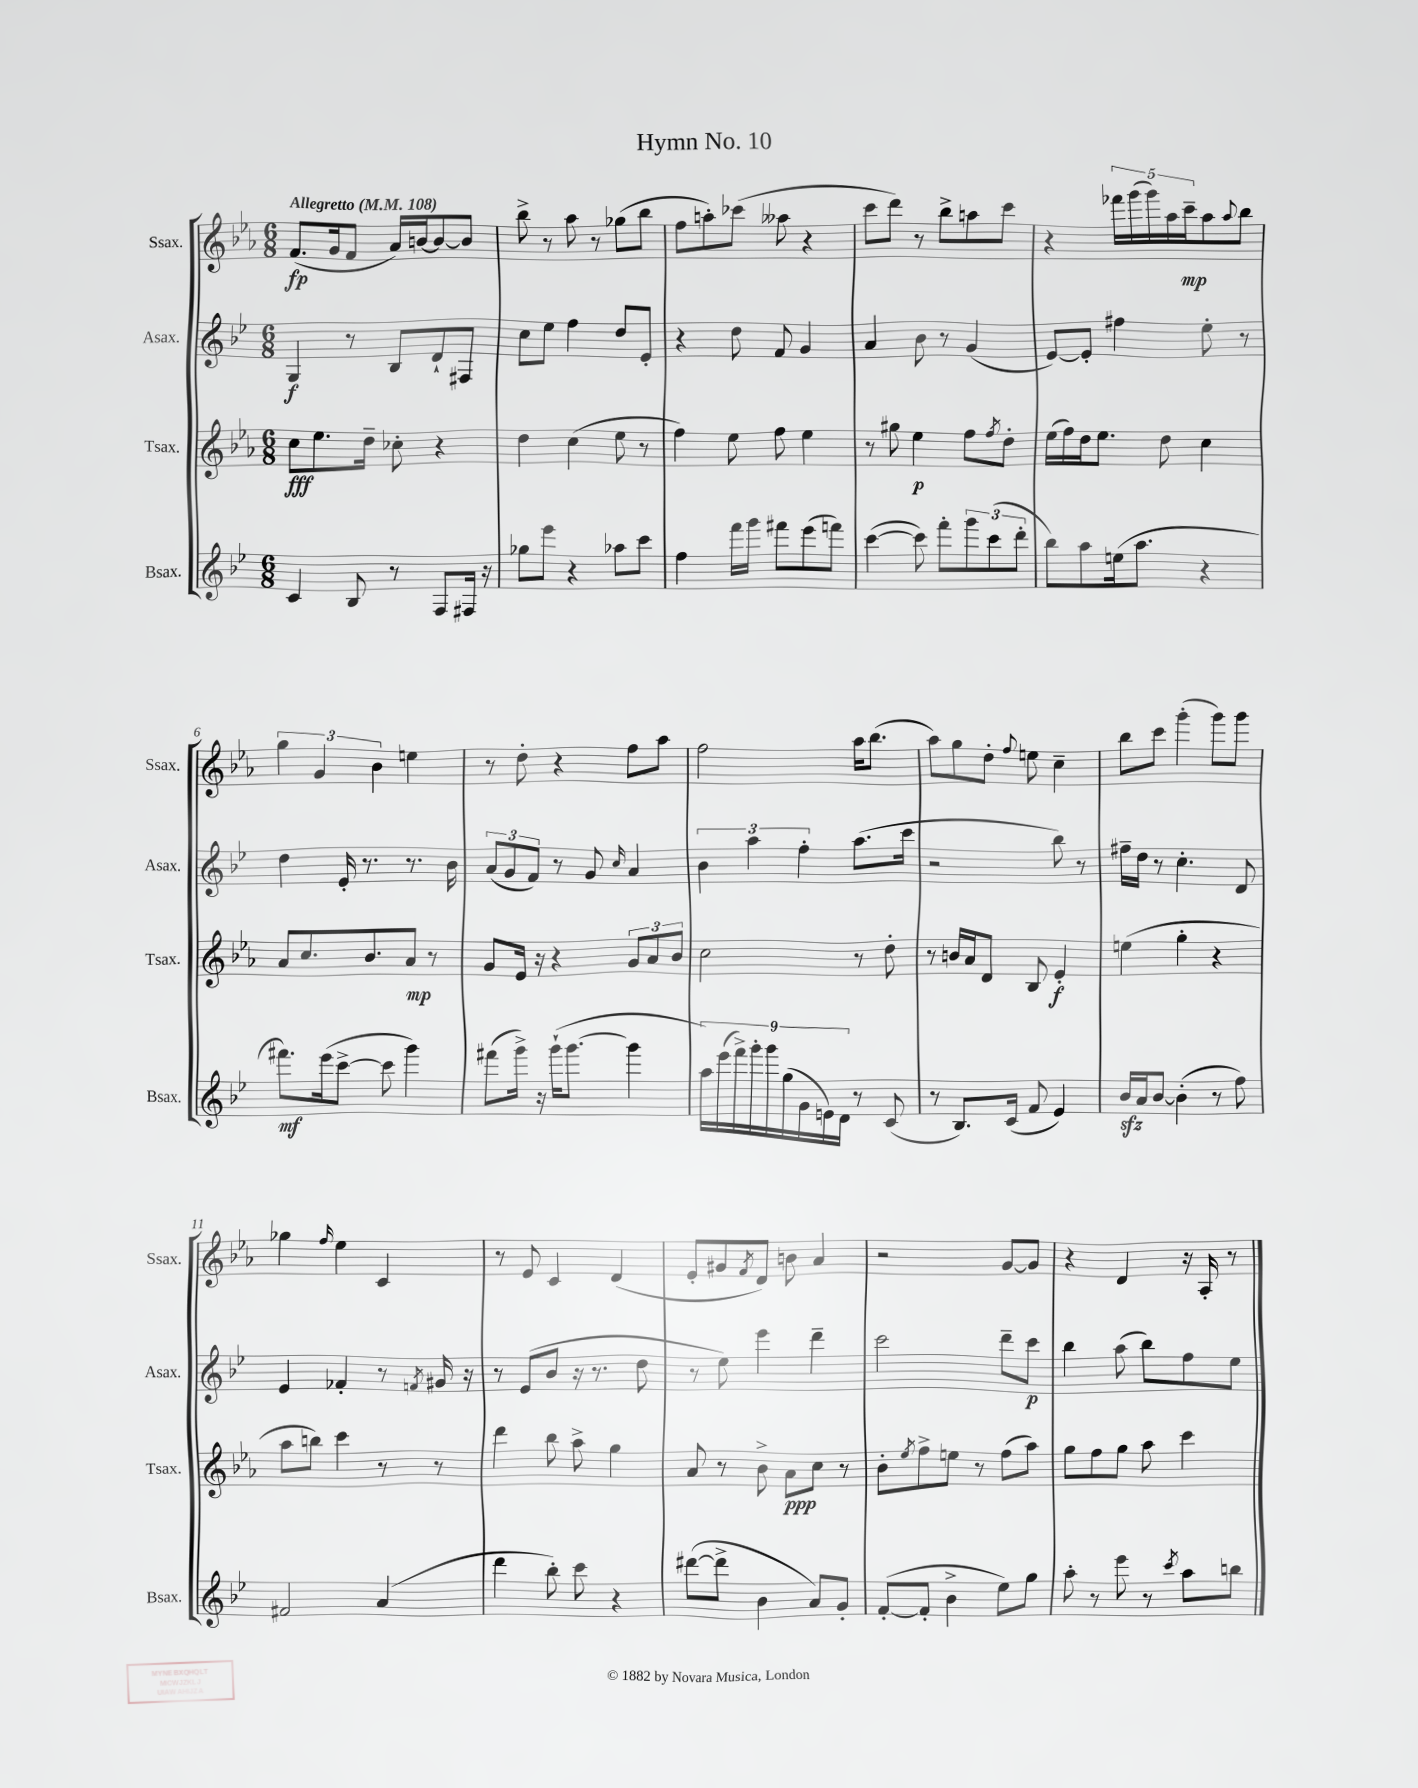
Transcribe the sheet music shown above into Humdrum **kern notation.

**kern	**kern	**kern	**kern
*staff4	*staff3	*staff2	*staff1
*clefG2	*clefG2	*clefG2	*clefG2
*k[b-e-]	*k[b-e-a-]	*k[b-e-]	*k[b-e-a-]
*M6/8	*M6/8	*M6/8	*M6/8
*MM108	*MM108	*MM108	*MM108
4c	8cc	4G	(8.f
.	8.ee-	.	.
.	.	.	16g
8B-	.	8r	8f
.	16dd~	.	.
8r	8cc-'	8B-	16a-)
.	.	.	[16b
8F	4r	8d`	8b_
16F#	.	8F#	8b]
16r	.	.	.
=	=	=	=
8gg-	4dd	8cc	8bb-^
8eee-	.	8ee-	8r
4r	(4cc	4ff	8aa-
.	.	.	8r
8aa-	8ee-	8dd	(8gg-
8ccc	8r	8e-'	8bb-
=	=	=	=
4ff	4ff)	4r	8ff
.	.	.	8aa')
16fff	8ee-	8dd	(8ccc-
16ggg	.	.	.
8fff#	8ff	8f	8aa--
(8eee-	4ee-	4g	4r
8fff)	.	.	.
=	=	=	=
([4ccc	8r	4a	8ccc
.	8gg#	.	8ddd)
8ccc])	4ee-	8b-	8r
8fff'	.	8r	8bb-^
12ggg	8ff	(4g	8aa
(12ccc	.	.	.
.	8qff	.	.
.	8dd'	.	8ccc
12ddd'	.	.	.
=	=	=	=
8bb-)	(16ee-	[8e-)	4r
.	16ff)	.	.
8aa	16dd	8e-']	.
.	8.ee-	.	.
(16ee	.	4ff#	20fff-
.	.	.	(20ggg
8.aa	.	.	.
.	.	.	20ggg)
.	8dd	.	.
.	.	.	20aa-
.	.	.	20ccc~
4r	4cc	8ee-'	8aa-
.	.	.	8qqaa-
.	.	8r	8bb-
=	=	=	=
8.fff#)	8a-	4dd	6gg
.	8.cc	.	.
.	.	.	6g
(16eee-	.	.	.
[8ccc^	.	16e-'	.
.	8.b-	8.r	.
.	.	.	6b-
8ccc]	.	.	.
4ggg)	8a-	8.r	4ee
.	8r	.	.
.	.	16b-	.
=	=	=	=
(8fff#	8g	(12a	8r
.	.	12g	.
16ggg^)	16e-	.	8dd'
.	.	12f)	.
16r	16r	.	.
(16ggg`	4r	8r	4r
[8.ggg	.	.	.
.	.	8g	.
.	.	16qqcc	.
4ggg]	12g	4a	8ff
.	12a-	.	.
.	.	.	8aa-
.	12b-	.	.
=	=	=	=
18aa)	2cc	6b-	2ff
(18eee-	.	.	.
18fff^)	.	.	.
18ggg'	.	6aa	.
18ggg	.	.	.
(18gg	.	.	.
18g	.	6ff'	.
18e)	.	.	.
18d	.	.	.
8r	8r	(8.aa	16aa-
.	.	.	(8.bb-
(8c	8dd'	.	.
.	.	16ccc	.
=	=	=	=
8r	8r	2r	8aa-)
8.B-)	16b	.	8gg
.	16a-	.	.
.	8d	.	8dd'
(16c	.	.	.
.	.	.	8qqff
8f	8B-	.	8ee
4e-)	4e-'	8bb-)	4cc~
.	.	8r	.
=	=	=	=
16b-	(4ee	16ff#~	8bb-
16a	.	16dd	.
[8b-	.	8r	8ccc
(4b-']	4gg'	4.cc'	(4ggg'
8r	4r	.	8ggg)
8ff)	.	8d	8ggg
=	=	=	=
2f#	8aa-	4e-	4gg-
.	8bb)	.	.
.	.	.	16qqff
.	4ccc	4f-'	4ee-
(4a	8r	8r	4c
.	.	8qf	.
.	8r	16g#	.
.	.	16r	.
=	=	=	=
4ddd	4ddd	8r	8r
.	.	(8e-	8e-
8bb-')	8bb-	8b-	4c
8ccc	8aa-^	16r	.
.	.	8.r	.
4r	4gg	.	(4d
.	.	8dd	.
=	=	=	=
([8ddd#	8a-	8r	8e-'
8ddd#^]	8r	8ee-)	8g#
.	.	.	8qf
4b-	8b-^	4eee-	8d)
.	8a-	.	8b
8a)	8cc	4ddd~	4a-
8g'	8r	.	.
=	=	=	=
([8f'	8b-'	2ccc	2r
.	8qee-	.	.
8f']	8ff^	.	.
4b-^	8ee	.	.
.	8r	.	.
8ee-)	(8ff	8ddd~	[8g
8gg	8aa-)	8ccc	8g]
=	=	=	=
8aa'	8gg	4bb-	4r
8r	8ff	.	.
8eee-	8gg	(8aa	4d
8r	8aa-	8bb-)	.
8qccc	.	.	.
8aa	4ccc	8ff	16r
.	.	.	16A-'
8bb	.	8ee-	8r
==	==	==	==
*-	*-	*-	*-
